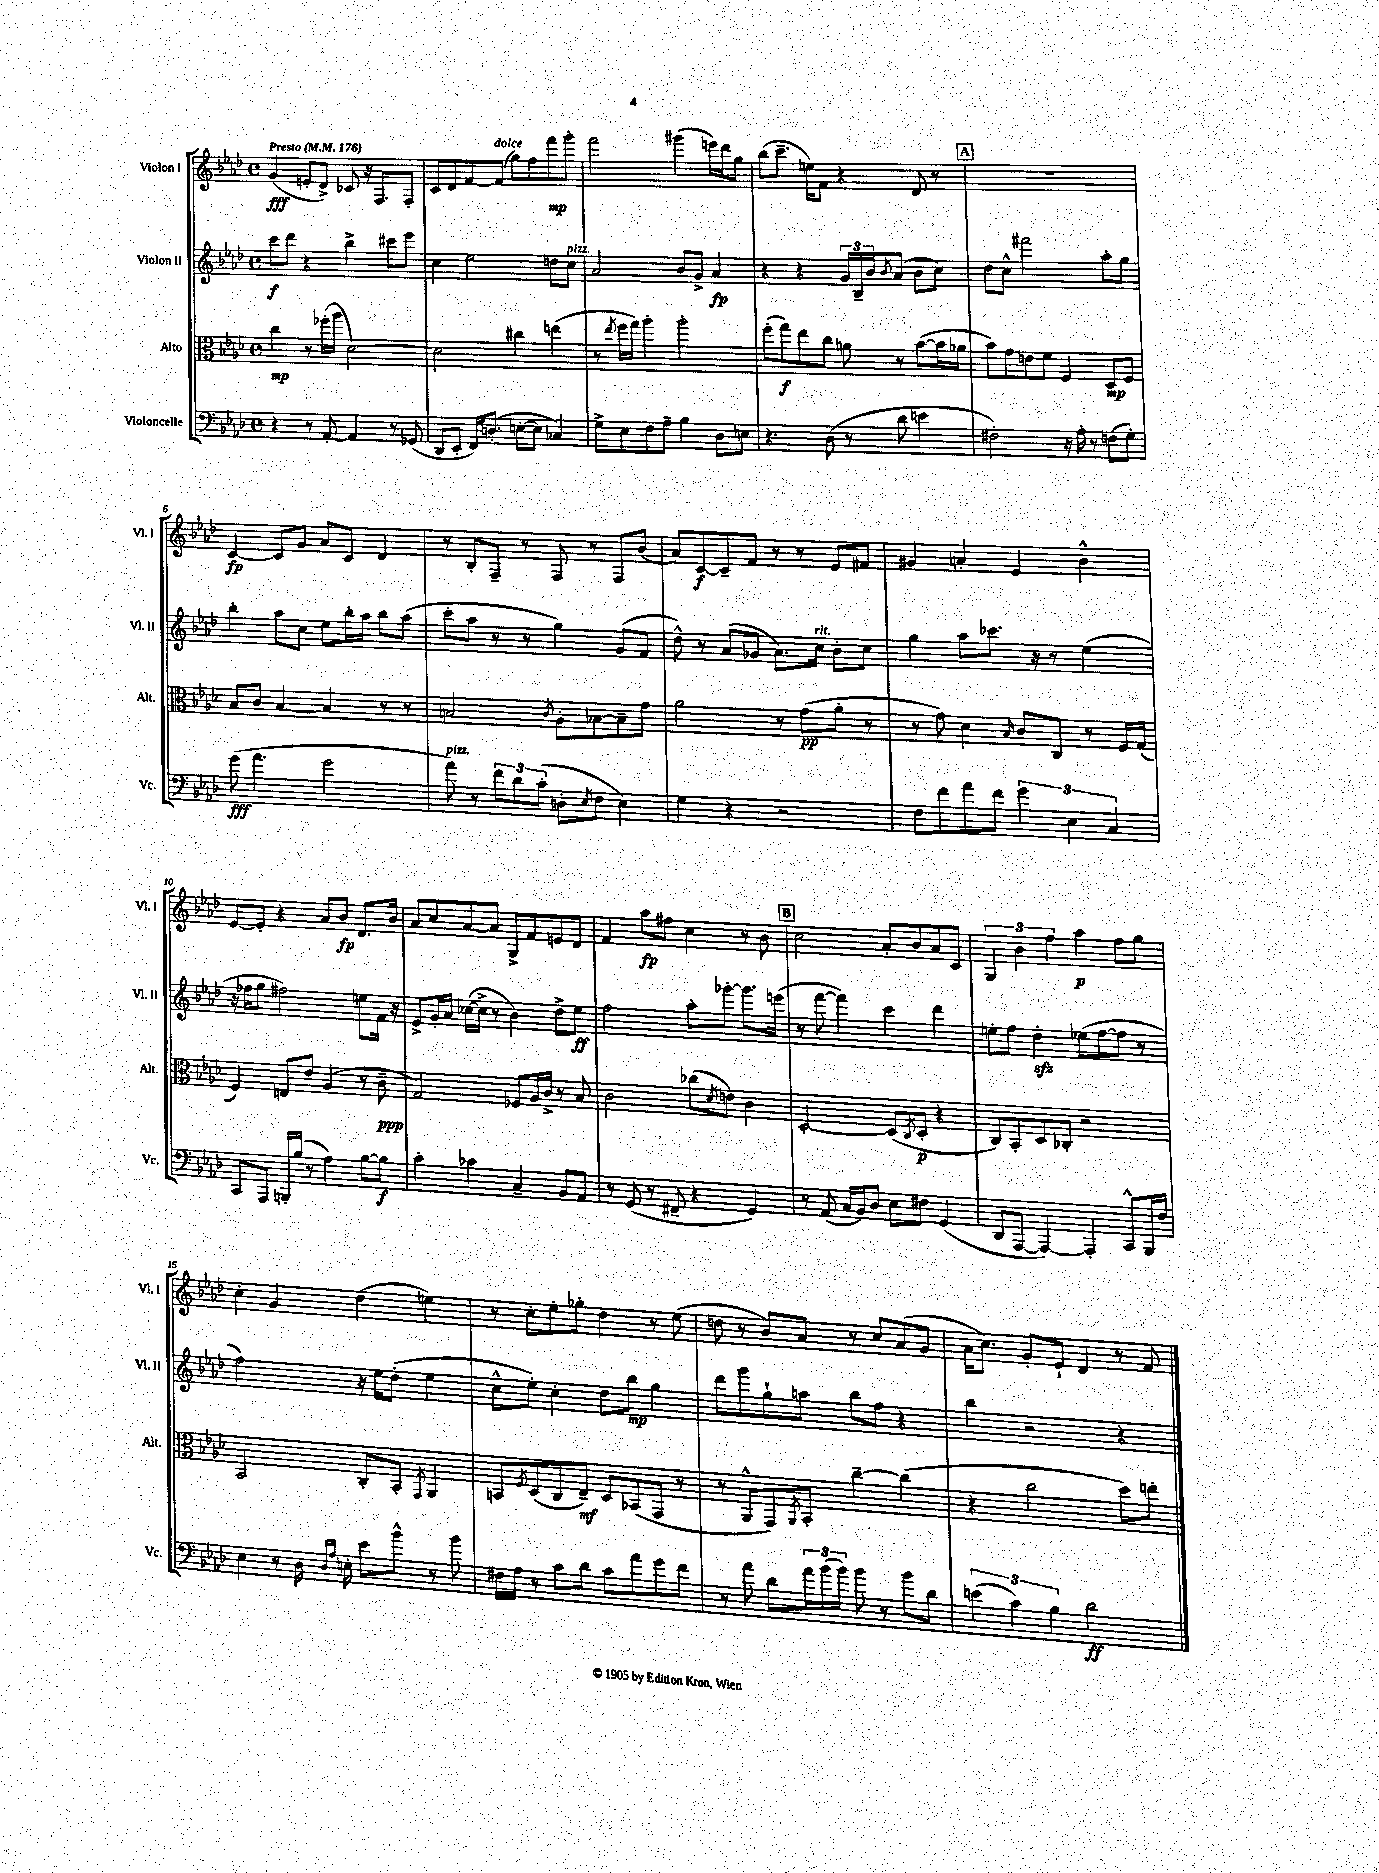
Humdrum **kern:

**kern	**dynam	**kern	**dynam	**kern	**dynam	**kern	**dynam
*part4	*part4	*part3	*part3	*part2	*part2	*part1	*part1
*staff4	*staff4	*staff3	*staff3	*staff2	*staff2	*staff1	*staff1
*I"Violoncelle	*	*I"Alto	*	*I"Violon II	*	*I"Violon I	*
*I'Vc.	*	*I'Alt.	*	*I'Vl. II	*	*I'Vl. I	*
*clefF4	*	*clefC3	*	*clefG2	*	*clefG2	*
*k[b-e-a-d-]	*	*k[b-e-a-d-]	*	*k[b-e-a-d-]	*	*k[b-e-a-d-]	*
*M4/4	*	*M4/4	*	*M4/4	*	*M4/4	*
*met(c)	*	*met(c)	*	*met(c)	*	*met(c)	*
*MM176	*	*MM176	*	*MM176	*	*MM176	*
=1	=1	=1	=1	=1	=1	=1	=1
!	!	!	!	!	!	!LO:TX:a:B:t=Presto	!
4r	.	4cc\	mp	8ccc\L	f	(4g/	fff
.	.	.	.	8ddd-\J	.	.	.
8r	.	8r	.	4r	.	8en'/L	.
[8AA-'/	.	(16ff-X'\LL	.	.	.	8d-^/J)	.
.	.	16aa-\JJ	.	.	.	.	.
4AA-/]	.	[2d-\)	.	4bb-^\	.	8c-X/	.
.	.	.	.	.	.	16r	.
.	.	.	.	.	.	8.F/L	.
8r	.	.	.	8ccc#X\L	.	.	.
(8GG-X/	.	.	.	8eee-\J	.	8F'/J	.
=2	=2	=2	=2	=2	=2	=2	=2
8DD-/L	.	2d-\]	.	4cc\	.	8c/L	.
8EE-'/J	.	.	.	.	.	8d-/	.
16FF/KL)	.	.	.	2ee-\	.	[8f/	.
(8.Dn'/J	.	.	.	.	.	.	.
!	!	!	!	!	!	!LO:TX:a:i:t=dolce	!
.	.	.	.	.	.	(8f/J]	.
[8En'\L	.	4cc#X\	.	.	.	8gg\L)	.
8E\J]	.	.	.	.	.	8ff\	.
4C-X/)	.	(4een\	.	8ddn\L	.	8fff\	mp
!	!	!	!	!LO:TX:a:i:t=pizz.	!	!	!
.	.	.	.	8cc\J	.	8ggg'\J	.
=3	=3	=3	=3	=3	=3	=3	=3
8G^\L	.	8r	.	2a-/	.	2fff\	.
.	.	8qee-/	.	.	.	.	.
8E-\	.	16ff\LL	.	.	.	.	.
.	.	16gg\JJ)	.	.	.	.	.
8F\	.	4aa-'\	.	.	.	.	.
8A-~\J	.	.	.	.	.	.	.
4B-\	.	2aa-'\	.	8b-/L	.	(4ggg#X\	.
.	.	.	.	8g^/J	.	.	.
8D-\L	.	.	.	4a-/	fp	16eeen\LL)	.
.	.	.	.	.	.	16ddd-\J	.
8En\J	.	.	.	.	.	8gg\J	.
=4	=4	=4	=4	=4	=4	=4	=4
4.r	.	(8ff'\L	.	4r	.	(8bb-\L	.
.	.	8gg\)	f	.	.	8.ccc~\J	.
.	.	8ee-\	.	4r	.	.	.
.	.	.	.	.	.	16een\KL)	.
(8D-\	.	8cc\J	.	.	.	8f\J	.
8r	.	8an\	.	24g/LL	.	4r	.
.	.	.	.	24B-~/	.	.	.
.	.	.	.	24b-/J	.	.	.
.	.	.	.	8qb-/	.	.	.
8d-\	.	8r	.	(8a-/J	.	.	.
4en\	.	([8b-\L	.	8b-\L	.	8d-/	.
.	.	16b-\L]	.	8cc\J)	.	8r	.
.	.	16a-X\JJ	.	.	.	.	.
!!LO:REH:place=s1:t=A
=5	=5	=5	=5	=5	=5	=5	=5
2F#X'\)	.	8b-\L)	.	8dd-\L	.	1r	.
.	.	8g\	.	8cc^^\J	.	.	.
.	.	8en\	.	2fff#X\	.	.	.
.	.	8f\J	.	.	.	.	.
16r	.	4F/	.	.	.	.	.
16A-'\	.	.	.	.	.	.	.
8r	.	.	.	.	.	.	.
(8Fn\L	.	8D-/L	mp	8aa-'\L	.	.	.
8G'\J)	.	8F/J	.	8gg\J	.	.	.
!!LO:LB:g=z
=6	=6	=6	=6	=6	=6	=6	=6
(8g\	fff	8B-/L	.	4bb-'\	.	[4c/	fp
4.a-\	.	8c/J	.	.	.	.	.
.	.	[4B-/	.	8aa-\L	.	8c/L]	.
.	.	.	.	8cc\J	.	8g/J	.
2g\	.	4B-/]	.	8ee-\L	.	8a-/L	.
.	.	.	.	16bb-'\L	.	8c/J	.
.	.	.	.	16aa-\JJ	.	.	.
.	.	8r	.	8bb-\L	.	4d-/	.
.	.	8r	.	(8aa-\J	.	.	.
=7	=7	=7	=7	=7	=7	=7	=7
!LO:TX:a:i:t=pizz.	!	!	!	!	!	!	!
8a-\)	.	2Bn/	.	8ccc'\L	.	8r	.
8r	.	.	.	8aa-\J	.	8B-'/L	.
12f\L	.	.	.	8r	.	8F~/J	.
12d-\	.	.	.	.	.	.	.
.	.	.	.	8r	.	8r	.
(12c'\J	.	.	.	.	.	.	.
.	.	8qc/	.	.	.	.	.
8Dn'\L	.	8A-'\L	.	4gg\)	.	8F/	.
8qE-/	.	.	.	.	.	.	.
8F\J	.	[8B-X\	.	.	.	8r	.
4E-\)	.	8B-~\]	.	(8g/L	.	8F/L	.
.	.	8g\J	.	8f/J	.	(8b-/J	.
=8	=8	=8	=8	=8	=8	=8	=8
4G\	.	2a-\	.	8dd-^^\)	.	8a-/L)	.
.	.	.	.	8r	.	[8c/	f
4r	.	.	.	(8a-/L	.	8c~/]	.
.	.	.	.	8g-X/J	.	8f/J	.
2r	.	8r	.	8.a-\L)	.	8r	.
.	.	(8g\L	pp	.	.	8r	.
!	!	!	!	!LO:TX:a:i:t=rit.	!	!	!
.	.	.	.	16cc\Jk	.	.	.
.	.	8a-'\J	.	8b-'\L	.	8e-/L	.
.	.	8r	.	8cc\J	.	8f#X/J	.
=9	=9	=9	=9	=9	=9	=9	=9
8F\L	.	8r	.	4gg\	.	4g#X/	.
8f\	.	8g\)	.	.	.	.	.
8a-\	.	4d-\	.	8aa-\L	.	4an'/	.
8f\J	.	.	.	8.ccc-X\J	.	.	.
.	.	16qqB-/	.	.	.	.	.
6g\	.	8c/L	.	.	.	4e-/	.
.	.	.	.	16r	.	.	.
.	.	8C/J	.	8r	.	.	.
6E-\	.	.	.	.	.	.	.
.	.	8r	.	(4ee-\	.	4b-^^\	.
6C/	.	.	.	.	.	.	.
.	.	16F/LL	.	.	.	.	.
.	.	(16G/JJ	.	.	.	.	.
!!LO:LB:g=z
=10	=10	=10	=10	=10	=10	=10	=10
8CC/L	.	4F/)	.	16r	.	[8e-/L	.
.	.	.	.	16ff-X\KL	.	.	.
8AAA-/J	.	.	.	8gg\J	.	8e-'/J]	.
16BBBn'/LL	.	8En/L	.	2ff#X\)	.	4r	.
(16B-/JJ	.	.	.	.	.	.	.
8r	.	8e-/J	.	.	.	.	.
4A-\)	.	(4A-/	.	.	.	8a-/L	.
.	.	.	.	.	.	8b-/J	fp
[8B-\L	.	8r	.	8een\L	.	8.d-/L	.
8B-\J]	f	8c~\	ppp	16f\Jk	.	.	.
.	.	.	.	16r	.	16b-/Jk	.
=11	=11	=11	=11	=11	=11	=11	=11
4c'\	.	2G/)	.	8e-^/L	.	8a-/L	.
.	.	.	.	16g'/L	.	8cc/	.
.	.	.	.	16a-/JJ	.	.	.
4c-X\	.	.	.	([16cc-X\LL	.	[8a-/	.
.	.	.	.	16cc-^\JJ]	.	.	.
.	.	.	.	8r	.	8a-/J]	.
4C~/	.	8F-X/L	.	4b-\)	.	8G^/L	.
.	.	16A-/L	.	.	.	8f/	.
.	.	16c^/JJ	.	.	.	.	.
8BB-/L	.	8r	.	8dd-^\L	.	8en/	.
8AA-/J	.	8B-/	.	8ee-\J	ff	8d-/J	.
=12	=12	=12	=12	=12	=12	=12	=12
8r	.	2c\	.	2ff\	.	4f/	.
(8GG/	.	.	.	.	.	.	.
8r	.	.	.	.	.	8aa-\L	fp
8FF#X~/	.	.	.	.	.	8ff#X\J	.
4r	.	(8cc-X\L	.	8aa-'\L	.	4cc\	.
.	.	8qd-/	.	.	.	.	.
.	.	8en\J)	.	[8ggg-X'\J	.	.	.
4GG/)	.	4c\	.	8.ggg-\L]	.	8r	.
.	.	.	.	.	.	8b-\	.
.	.	.	.	(16eeen\Jk	.	.	.
!!LO:REH:place=s1:t=B
=13	=13	=13	=13	=13	=13	=13	=13
8r	.	[2D-'/	.	8r	.	2cc\	.
(8AA-/	.	.	.	[8fff\	.	.	.
16C/LL	.	.	.	4fff\])	.	.	.
16BB-/J)	.	.	.	.	.	.	.
8D-/J	.	.	.	.	.	.	.
8E-\L	.	(8D-/L]	.	4ccc\	.	8a-'/L	.
.	.	8qC/	.	.	.	.	.
8F#X\J	.	8D-'/J	p	.	.	8b-/	.
(4GG/	.	4r	.	4ddd-\	.	8a-/	.
.	.	.	.	.	.	8c/J	.
=14	=14	=14	=14	=14	=14	=14	=14
8DD-/L	.	8C/L)	.	8een'\L	.	6G/	.
[8AAA-/J	.	8BB-'/	.	8ff\J	.	.	.
.	.	.	.	.	.	6b-\	.
4AAA-/_)	.	8D-/	.	4dd-zz'\	.	.	.
.	.	.	.	.	.	6ff\	.
.	.	8C-X'/J	.	.	.	.	.
4AAA-'/]	.	2r	.	(8ee-X\L	.	4aa-\	p
.	.	.	.	[8ff\	.	.	.
8CC^^/L	.	.	.	8ff\J]	.	8ff\L	.
16BBB-/L	.	.	.	8r	.	8gg\J	.
16F/JJ	.	.	.	.	.	.	.
!!LO:LB:g=z
=15	=15	=15	=15	=15	=15	=15	=15
4E-\	.	2BB-/	.	2ff\)	.	4cc'\	.
8r	.	.	.	.	.	4g/	.
16D-\	.	.	.	.	.	.	.
16qqD-/LL	.	.	.	.	.	.	.
16qqA-/JJ	.	.	.	.	.	.	.
16En'\	.	.	.	.	.	.	.
8e-\L	.	8C'/L	.	16r	.	(4dd-\	.
.	.	.	.	16ee-\KL	.	.	.
8b-^^\J	.	8BB-'/J	.	(8dd-'\J	.	.	.
.	.	8qGG/	.	.	.	.	.
8r	.	4AA-/	.	4ee-\	.	4een\)	.
8b-\	.	.	.	.	.	.	.
=16	=16	=16	=16	=16	=16	=16	=16
16F#X\LL	.	8BBn/L	.	8cc^^\L	.	8r	.
16A-\JJ	.	.	.	.	.	.	.
.	.	8qF/	.	.	.	.	.
8r	.	(8D-/	.	8ee-'\J)	.	8cc'\L	.
8c\L	.	8C/	.	4cc'\	.	8ee-'\	.
8d-\J	.	8E-~/J)	mf	.	.	8gg-X'\J	.
8c\L	.	8D-/L	.	8dd-\L	.	4dd-\	.
8a-\	.	(8BB-X/	.	8bb-\J	mp	.	.
8g\	.	8GG/J	.	4gg\	.	8r	.
8f\J	.	8r	.	.	.	(8ee-\	.
=17	=17	=17	=17	=17	=17	=17	=17
8r	.	8r	.	8ddd-\L	.	8ddn\	.
8a-\	.	8AA-^^/L	.	8ggg\	.	8r	.
8d-\L	.	8GG/)	.	8gg`\	.	8b-/L)	.
.	.	8qAA-/	.	.	.	.	.
24a-\L	.	8BB-'/J	.	8aan\J	.	8a-/J	.
(24b-\	.	.	.	.	.	.	.
24b-\JJ)	.	.	.	.	.	.	.
8b-\	.	[4cc~\	.	8bb-\L	.	8r	.
8r	.	.	.	8ff\J	.	8cc/L	.
8b-\L	.	(4cc\]	.	4r	.	(8a-/	.
8d-\J	.	.	.	.	.	8g/J	.
=18	=18	=18	=18	=18	=18	=18	=18
(6en\	.	4r	.	4bb-\	.	16a-\KL	.
.	.	.	.	.	.	8.cc\J)	.
6c\)	.	.	.	.	.	.	.
.	.	2cc\	.	2r	.	8g'/L	.
6B-\	.	.	.	.	.	.	.
.	.	.	.	.	.	8e-`/J	.
2d-\	ff	.	.	.	.	4d-/	.
.	.	8dd-\L)	.	4r	.	8r	.
.	.	8een'\J	.	.	.	8f/	.
==	==	==	==	==	==	==	==
*-	*-	*-	*-	*-	*-	*-	*-
